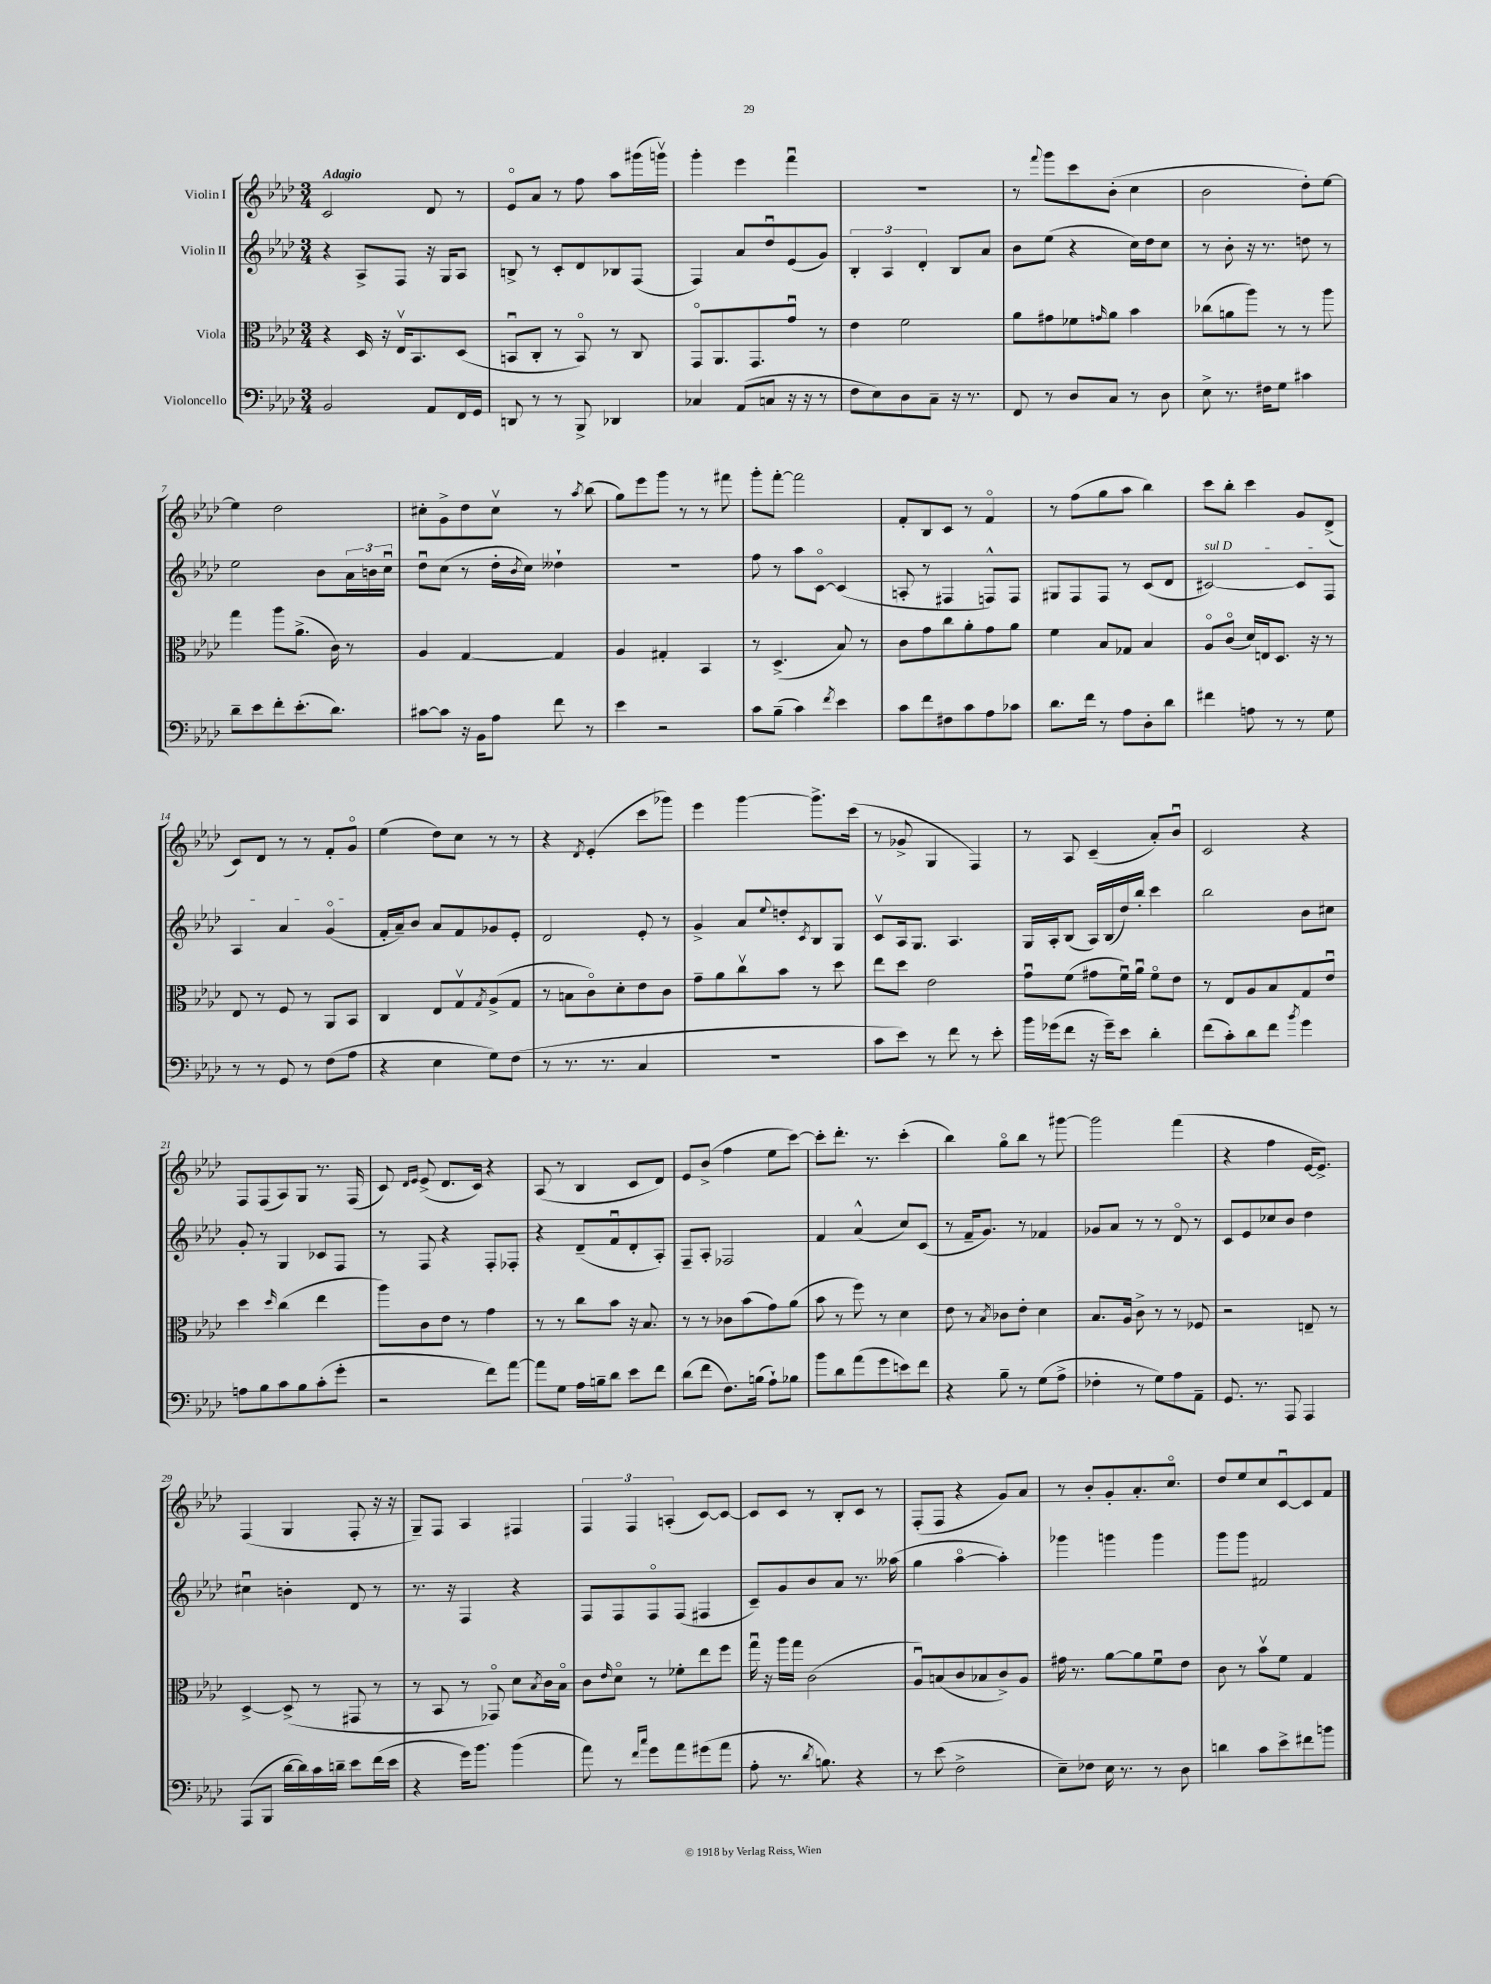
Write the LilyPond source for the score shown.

<<
\new StaffGroup <<
\new Staff = "s0" \with { instrumentName = "Violin I" } {
    \clef treble \key aes \major \numericTimeSignature \time 3/4 \tempo "Adagio"
    c'2 des'8 r8 |
    ees'8\flageolet aes'8 r8 f''8 aes''8 gis'''16( g'''16\upbow) |
    g'''4-. ees'''4 f'''4\downbow |
    R2. |
    r8 \appoggiatura { f'''8 } g'''8 c'''8 bes'8-.( c''4 |
    bes'2 des''8-.) ees''8~ |
    ees''4 des''2 |
    cis''8-. g'8-> des''8 cis''8\upbow r8 \acciaccatura { aes''8 } bes''8( |
    g''8) ees'''8 g'''8 r8 r8 fis'''8 |
    g'''8-. f'''8~-. f'''2 |
    f'8-. bes8 c'8 r8 f'4\flageolet |
    r8 f''8( g''8 aes''8 bes''4) |
    c'''8 bes''8-. c'''4 g'8 des'8->( |
    c'8) des'8 r8 r8 f'8-. g'8\flageolet |
    ees''4( des''8) c''8 r8 r8 |
    r4 \acciaccatura { des'8 } ees'4-.( c'''8 ges'''8) |
    ees'''4 g'''4~ g'''8.-> c'''16( |
    r8 ges'8-> g4 f4) |
    r8 aes8 c'4--( aes'8-.) bes'8\downbow |
    c'2 r4 |
    f8 f8( aes8) g8 r8. f16( |
    c'8) \grace { des'16 ees'16 } ees'8->( des'8. c'16) r4 |
    aes8( r8 bes4 c'8 des'8) |
    ees'8 bes'8->( f''4 ees''8 c'''8~) |
    c'''8-. des'''8.-. r8. c'''4-.( |
    bes''4) g''8\flageolet bes''8 r8 gis'''8~ |
    gis'''2 f'''4( |
    r4 f''4 ees'16~ ees'8.->) |
    f4( g4 f8-. r16 r16 |
    g8--) f8 aes4 fis4 |
    \tuplet 3/2 { f4 f4 a4-.( } c'8~) c'8~ |
    c'8 c'8 r8 bes8-. c'8 r8 |
    f8-.( f8 r4 g'8) aes'8 |
    r8 bes'8-. g'8-. aes'8.-. c''8.\flageolet |
    des''8 ees''8 c''8 c'8~\downbow c'8 f'8 \bar "|." |
}
\new Staff = "s1" \with { instrumentName = "Violin II" } {
    \clef treble \key aes \major \numericTimeSignature \time 3/4
    r4 aes8-> f8 r16 g16 aes8 |
    b8-> r8 c'8-. des'8 bes8 f8( |
    f4) aes'8 des''8\downbow ees'8( g'8) |
    \tuplet 3/2 { bes4-. aes4 des'4-. } bes8 aes'8 |
    bes'8 ees''8( r4 c''16) des''16 c''8 |
    r8 bes'8-. r16 r8. d''8 r8 |
    ees''2 bes'8 \tuplet 3/2 { aes'16 b'16 c''16\downbow } |
    des''8\downbow c''8( r8 des''16-. \acciaccatura { bes'8 } c''16) deses''4-! |
    R2. |
    f''8 r8 aes''8 c'8~\flageolet c'4( |
    a8-. r8 fis4 f8-^) f8 |
    gis8 f8 f8 r8 c'8( des'8 |
    \once \override TextSpanner.bound-details.left.text = \markup { \italic "sul D" } cis'2~\startTextSpan) cis'8 f8 |
    aes4 aes'4 g'4\flageolet\stopTextSpan( |
    f'16-. aes'16--) bes'8 aes'8 f'8 ges'8 ees'8-. |
    des'2 ees'8-. r8 |
    g'4-> aes'8 \appoggiatura { ees''8 } d''8-. \acciaccatura { c'8 } bes8 g8 |
    c'8\upbow aes16 g8. aes4. |
    g16 aes16-. bes8( aes16) bes16( des''16) bes''16-. c'''4 |
    bes''2 bes'8 cis''8 |
    g'8-. r8 g4 ces'8 f8 |
    r8 f8 r4 f8-. fes8-. |
    r4 des'8--( f'8\downbow des'8-. aes8-.) |
    f8-- aes8-. fes2 |
    f'4 aes'4-^( c''8) c'8( |
    r8 f'16-- g'8.) r8 fes'4 |
    ges'8 aes'8 r8 r8 des'8\flageolet r8 |
    c'8 ees'8 ces''8 bes'8 des''4 |
    cis''4\downbow b'4-. des'8 r8 |
    r8. r16 f4 r4 |
    f8 f8 f8\flageolet f8( fis4 |
    c'8--) g'8 bes'8 aes'8 r8. aeses''16( |
    g''4 aes''4~\flageolet aes''4-.) |
    ges'''4 g'''4 g'''4 |
    g'''8 g'''8 fis'2 \bar "|." |
}
\new Staff = "s2" \with { instrumentName = "Viola" } {
    \clef alto \key aes \major \numericTimeSignature \time 3/4
    r4 des16 r16 ees16\upbow bes,8. des8( |
    b,8\downbow c8-. r8 b,8\flageolet) r8 c8 |
    g,8\flageolet aes,8. g,8. g'8\downbow r8 |
    ees'4 f'2 |
    aes'8 gis'8 fes'8 \grace { g'16 } aes'8 bes'4 |
    ces''8( a'8 aes''8) r8 r8 aes''8 |
    g''4 aes''8 aes'8.->( c'16) r8 |
    aes4 g4~ g4 |
    aes4 gis4-. bes,4 |
    r8 des4.->( bes8) r8 |
    c'8 g'8 c''8 aes'8-. g'8 aes'8 |
    f'4 bes8 ges8 bes4 |
    aes8\flageolet c'8\flageolet( des'16) e16 des8. r16 r8 |
    ees8 r8 f8 r8 aes,8 bes,8 |
    c4 ees8 g8\upbow \acciaccatura { g8 } aes8->( g8 |
    r8 b8 c'8\flageolet) des'8-. ees'8 c'8 |
    g'8-- aes'8 c''8\upbow bes'8 r8 des''8 |
    ees''8 des''8 ees'2 |
    g'8\downbow f'8( gis'8 f'16\downbow) aes'16\downbow f'8\flageolet ees'8 |
    r8 ees8 aes8 bes8 g8 ees'8\downbow |
    des''4 \grace { des''16 } c''4( ees''4 |
    aes''8) c'8 ees'8 r8 g'4 |
    r8 r8 c''8 bes'8 r16 bes8. |
    r8 r8 ces'8 bes'8( g'8) aes'8( |
    bes'8 r8 f''8) r8 des'4 |
    ees'8 r8 \acciaccatura { bes8 } ces'8 ees'8-. des'4 |
    bes8. aes16 c'8-> r8 r8 fes8 |
    r2 e8-- r8 |
    des4~-> des8->( r8 gis,8 r8 |
    r8 bes,8 r8 ges,8\flageolet) des'8 \acciaccatura { bes8 } c'16 bes16\flageolet |
    c'8 \grace { ees'16 } des'8\flageolet r8 fes'8-. ees''8 f''8 |
    g''16\downbow r16 aes''16 g''16 c'2( |
    aes8\downbow) b8( c'8 bes8 c'8->) aes8 |
    gis'16 r8. aes'8~ aes'8 f'8\downbow ees'8 |
    c'8 r8 bes'8\upbow f'8 g4 \bar "|." |
}
\new Staff = "s3" \with { instrumentName = "Violoncello" } {
    \clef bass \key aes \major \numericTimeSignature \time 3/4
    bes,2 aes,8 f,16 g,16 |
    d,8 r8 r8 bes,,8-> des,4 |
    ces4 aes,8( c8 r16 r16 r8 |
    f8 ees8) des8 c8-- r16 r8. |
    f,8 r8 des8 c8 r8 des8 |
    ees8-> r8. fis16 g8 cis'4 |
    des'8-- ees'8 f'8-. ees'8.-.( des'8.) |
    cis'8~ cis'8 r16 bes,16 aes8 f'8 r8 |
    ees'4 r2 |
    c'8 bes8--( c'4) \acciaccatura { f'8 } ees'4 |
    c'8 f'8 fis8 c'8 aes8 ces'8 |
    des'8. f'16 r8 aes8 des8-. des'8 |
    fis'4 a8 r8 r8 g8 |
    r8 r8 g,8 r8 f8( aes8 |
    r4 ees4 g8) f8( |
    r8 r8. r8. c4 |
    R2. |
    c'8 ees'8) r8 f'8 r8 ees'8-. |
    bes'16 ges'16( f'8 r16 ges'16--) ees'8 des'4-. |
    f'8( c'8-.) des'8 f'8 \acciaccatura { bes'8 } g'4 |
    a8 bes8 c'8 bes8 c'8-.( g'8-. |
    r2 f'8) aes'8~ |
    aes'8 g8 aes16 b16-- des'8 ees'8 f'8 |
    des'8( f'8 f8.) b16( aes8-!) bes8 |
    bes'8 des'8 aes'8( g'8 e'8) f'8 |
    r4 bes8-- r8 g8( aes8-> |
    fes4-. r8 g8) aes8 aes,8-- |
    g,8. r8. aes,,8 aes,,4 |
    aes,,8( bes,,8 des'16~ des'16) c'16 d'16-- ees'8 f'16( ees'16 |
    r4 g'16) bes'8. bes'4( |
    aes'8) r8 \grace { f'16 c''16 } g'8 aes'8 gis'8( aes'8 |
    aes8-. r8. \acciaccatura { des'8 } b8.) r4 |
    r8 ees'8( f2-> |
    ees8--) fes8 ees16 r8. r8 des8 |
    d'4 c'8 ees'8-> fis'8 b'8 \bar "|." |
}
>>
>>
